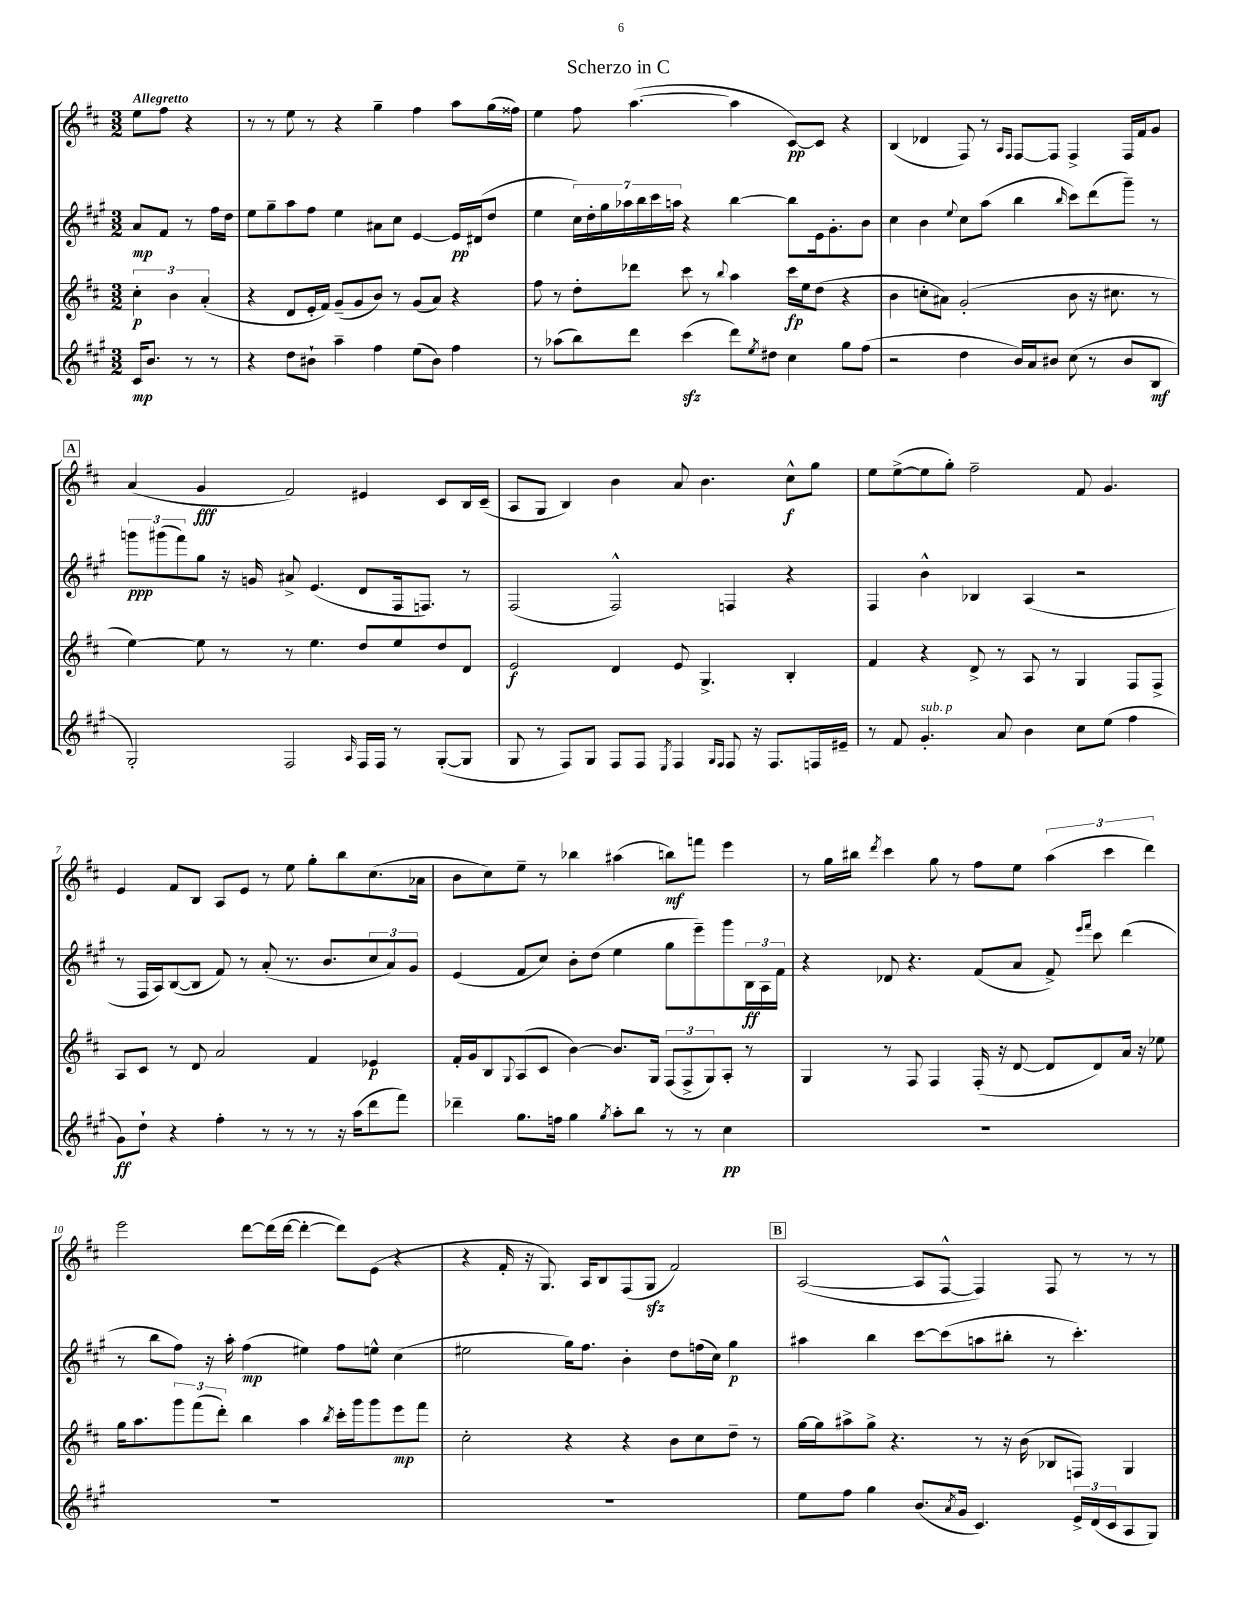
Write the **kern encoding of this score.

**kern	**kern	**kern	**kern
*staff4	*staff3	*staff2	*staff1
*clefG2	*clefG2	*clefG2	*clefG2
*k[f#c#g#]	*k[f#c#]	*k[f#c#g#]	*k[f#c#]
*M3/2	*M3/2	*M3/2	*M3/2
16c#	6cc#'	8a	8ee
8.b	.	.	.
.	.	8f#	8ff#
.	6b	.	.
8r	.	8r	4r
.	(6a'	.	.
8r	.	16ff#	.
.	.	16dd	.
=	=	=	=
4r	4r	8ee	8r
.	.	8gg#~	8r
8dd	8d	8aa	8ee
8b#`	16e'	8ff#	8r
.	16f#)	.	.
4aa~	(8g~	4ee	4r
.	8g	.	.
4ff#	8b)	8a#	4gg~
.	8r	8cc#	.
(8ee	(8g	[4e	4ff#
8b#)	8a)	.	.
4ff#	4r	16e]	8aa
.	.	(16d#	.
.	.	8dd	(16gg
.	.	.	16ff##)
=	=	=	=
8r	8ff#	4ee	4ee
(8aa-	8r	.	.
8bb)	8dd'	28cc#)	8ff#
.	.	28dd'	.
.	.	28gg#	.
.	.	28aa-	.
8ddd	8ddd-	.	([4.aa
.	.	28bb	.
.	.	28ccc#	.
.	.	28aa	.
(4ccc#	8ccc#	4r	.
.	8r	.	.
.	8qqbb	.	.
8ddd)	4aa	[4bb	4aa]
8qee	.	.	.
8dd#	.	.	.
4cc#	16ccc#	8bb]	[8c#)
.	16ee	.	.
.	(8dd	16e	8c#]
.	.	8.g#'	.
8gg#	4r	.	4r
(8ff#	.	8b	.
=	=	=	=
2r	4b	4cc#	(4B
.	8cc'	4b	4d-
.	8a#)	.	.
.	.	8qqee	.
4dd	(2g'	8cc#	8F#)
.	.	(8aa	8r
.	.	.	16qqA
.	.	.	16qqF#
16b)	.	4bb	[8F#
16a	.	.	.
8b#	.	.	8F#]
.	.	16qqbb	.
(8cc#	8b	8ccc#)	4F#^
8r	16r	(8ddd	.
.	8.cc#	.	.
8b#	.	8ggg#~)	16F#
.	.	.	16f#
8B	8r	8r	8g
=	=	=	=
2G#')	[4ee)	12ggg	(4a
.	.	(12ggg#	.
.	.	12fff#)	.
.	8ee]	8gg#	4g
.	8r	16r	.
.	.	16g	.
2F#	8r	8a#^	2f#)
.	4.ee	(4.e	.
16qqA	.	.	.
16F#	8dd	8d	4e#
16F#	.	.	.
8r	8ee	16F#	.
.	.	8.F)	.
([8G#'	8dd	.	8c#
8G#]	8d	8r	16B
.	.	.	(16c#~
=	=	=	=
8G#	2e	(2F#	8A
8r	.	.	8G
8F#)	.	.	4B)
8G#	.	.	.
8F#	4d	2F#^^)	4b
8F#	.	.	.
8qE	.	.	.
4F#	8e	.	8a
.	4.G^	.	4.b
16qqG#	.	.	.
16qqF#	.	.	.
8F#	.	4F	.
16r	.	.	.
8.F#	.	.	.
.	4B'	4r	8cc#^^
16F	.	.	8gg
16e#~	.	.	.
=	=	=	=
8r	4f#	4F#	8ee
8f#	.	.	([8ee^
4.g#'	4r	4b^^	8ee]
.	.	.	8gg')
.	8d^	4B-	2ff#~
8a	8r	.	.
4b	8A	(4A	.
.	8r	.	.
8cc#	4G	2r	8f#
(8ee	.	.	4.g
4ff#	8F#	.	.
.	8F#^	.	.
=	=	=	=
8g#)	8A	8r	4e
8dd`	8c#	16F#	.
.	.	16A)	.
4r	8r	([8B	8f#
.	8d	8B]	8B
4ff#'	2a	8f#)	8A
.	.	8r	8e
8r	.	(8a'	8r
8r	.	8.r	8ee
8r	4f#	.	8gg'
.	.	8.b	.
16r	.	.	8bb
(16aa	.	.	.
8ddd	4e-	12cc#	(8.cc#
.	.	12a)	.
8fff#)	.	.	.
.	.	12g#	.
.	.	.	16a-
=	=	=	=
4ddd-~	16f#'	(4e	8b
.	16g	.	.
.	8B	.	8cc#)
.	8qqG	.	.
8.gg#	(8A	8f#	8ee~
.	8c#	8cc#)	8r
16ff	.	.	.
4gg#	[4b)	8b'	4bb-
.	.	(8dd	.
8qgg#	.	.	.
8aa'	8.b]	4ee	(4aa#
8bb	.	.	.
.	16G	.	.
8r	(12F#	8gg#	8bb)
.	12F#^	.	.
8r	.	8eee~)	8fff
.	12G)	.	.
4cc#	8A'	8ggg#	4eee
.	8r	24B	.
.	.	24A	.
.	.	24f#	.
=	=	=	=
1.r	4G	4r	8r
.	.	.	16gg
.	.	.	16bb#
.	.	.	8qddd
.	8r	8d-	4ccc#
.	8F#	4.r	.
.	4F#	.	8gg
.	.	.	8r
.	(16F#'	(8f#	8ff#
.	16r	.	.
.	[8d	8a	8ee
.	8d]	8f#^)	(6aa
.	.	16qqeee	.
.	.	16qqfff#	.
.	8d)	8ccc#	.
.	.	.	6ccc#
.	16a	(4ddd	.
.	16r	.	.
.	.	.	6ddd)
.	8ee-	.	.
=	=	=	=
1.r	16gg	8r	2eee
.	8.aa	.	.
.	.	8bb	.
.	12ggg	8ff#)	.
.	(12fff#	.	.
.	.	16r	.
.	12ddd')	.	.
.	.	16aa'	.
.	4bb	(4ff#	[8ddd
.	.	.	(16ddd]
.	.	.	[16ddd
.	4aa	4ee#)	4ddd'_
.	8qbb	.	.
.	16ccc#'	8ff#	8ddd])
.	16ggg	.	.
.	8ggg	8ee^^	(8e
.	8eee	(4cc#	4r
.	8fff#	.	.
=	=	=	=
1.r	2cc#'	2ee#	4r
.	.	.	16f#'
.	.	.	16r
.	.	.	8.G)
.	4r	16gg#)	.
.	.	8.ff#	16A
.	.	.	8B
.	4r	4b'	(8F#
.	.	.	8G
.	8b	8dd	2f#)
.	8cc#	(16ff	.
.	.	16cc#)	.
.	8dd~	4gg#	.
.	8r	.	.
=	=	=	=
8ee	[16gg	4aa#	([2A
.	16gg]	.	.
8ff#	8aa#^	.	.
4gg#	8gg^	4bb	.
.	4.r	.	.
(8.b	.	[8ccc#	8A]
.	.	(8ccc#]	[8F#^^
8qa	.	.	.
16g#	.	.	.
4.c#)	8r	8aa	4F#])
.	16r	8bb#'	.
.	(16b	.	.
.	8B-	8r	8F#
24e^	8F)	4.ccc#')	8r
(24d	.	.	.
24c#	.	.	.
8A	4G	.	8r
8G#)	.	.	8r
==	==	==	==
*-	*-	*-	*-
